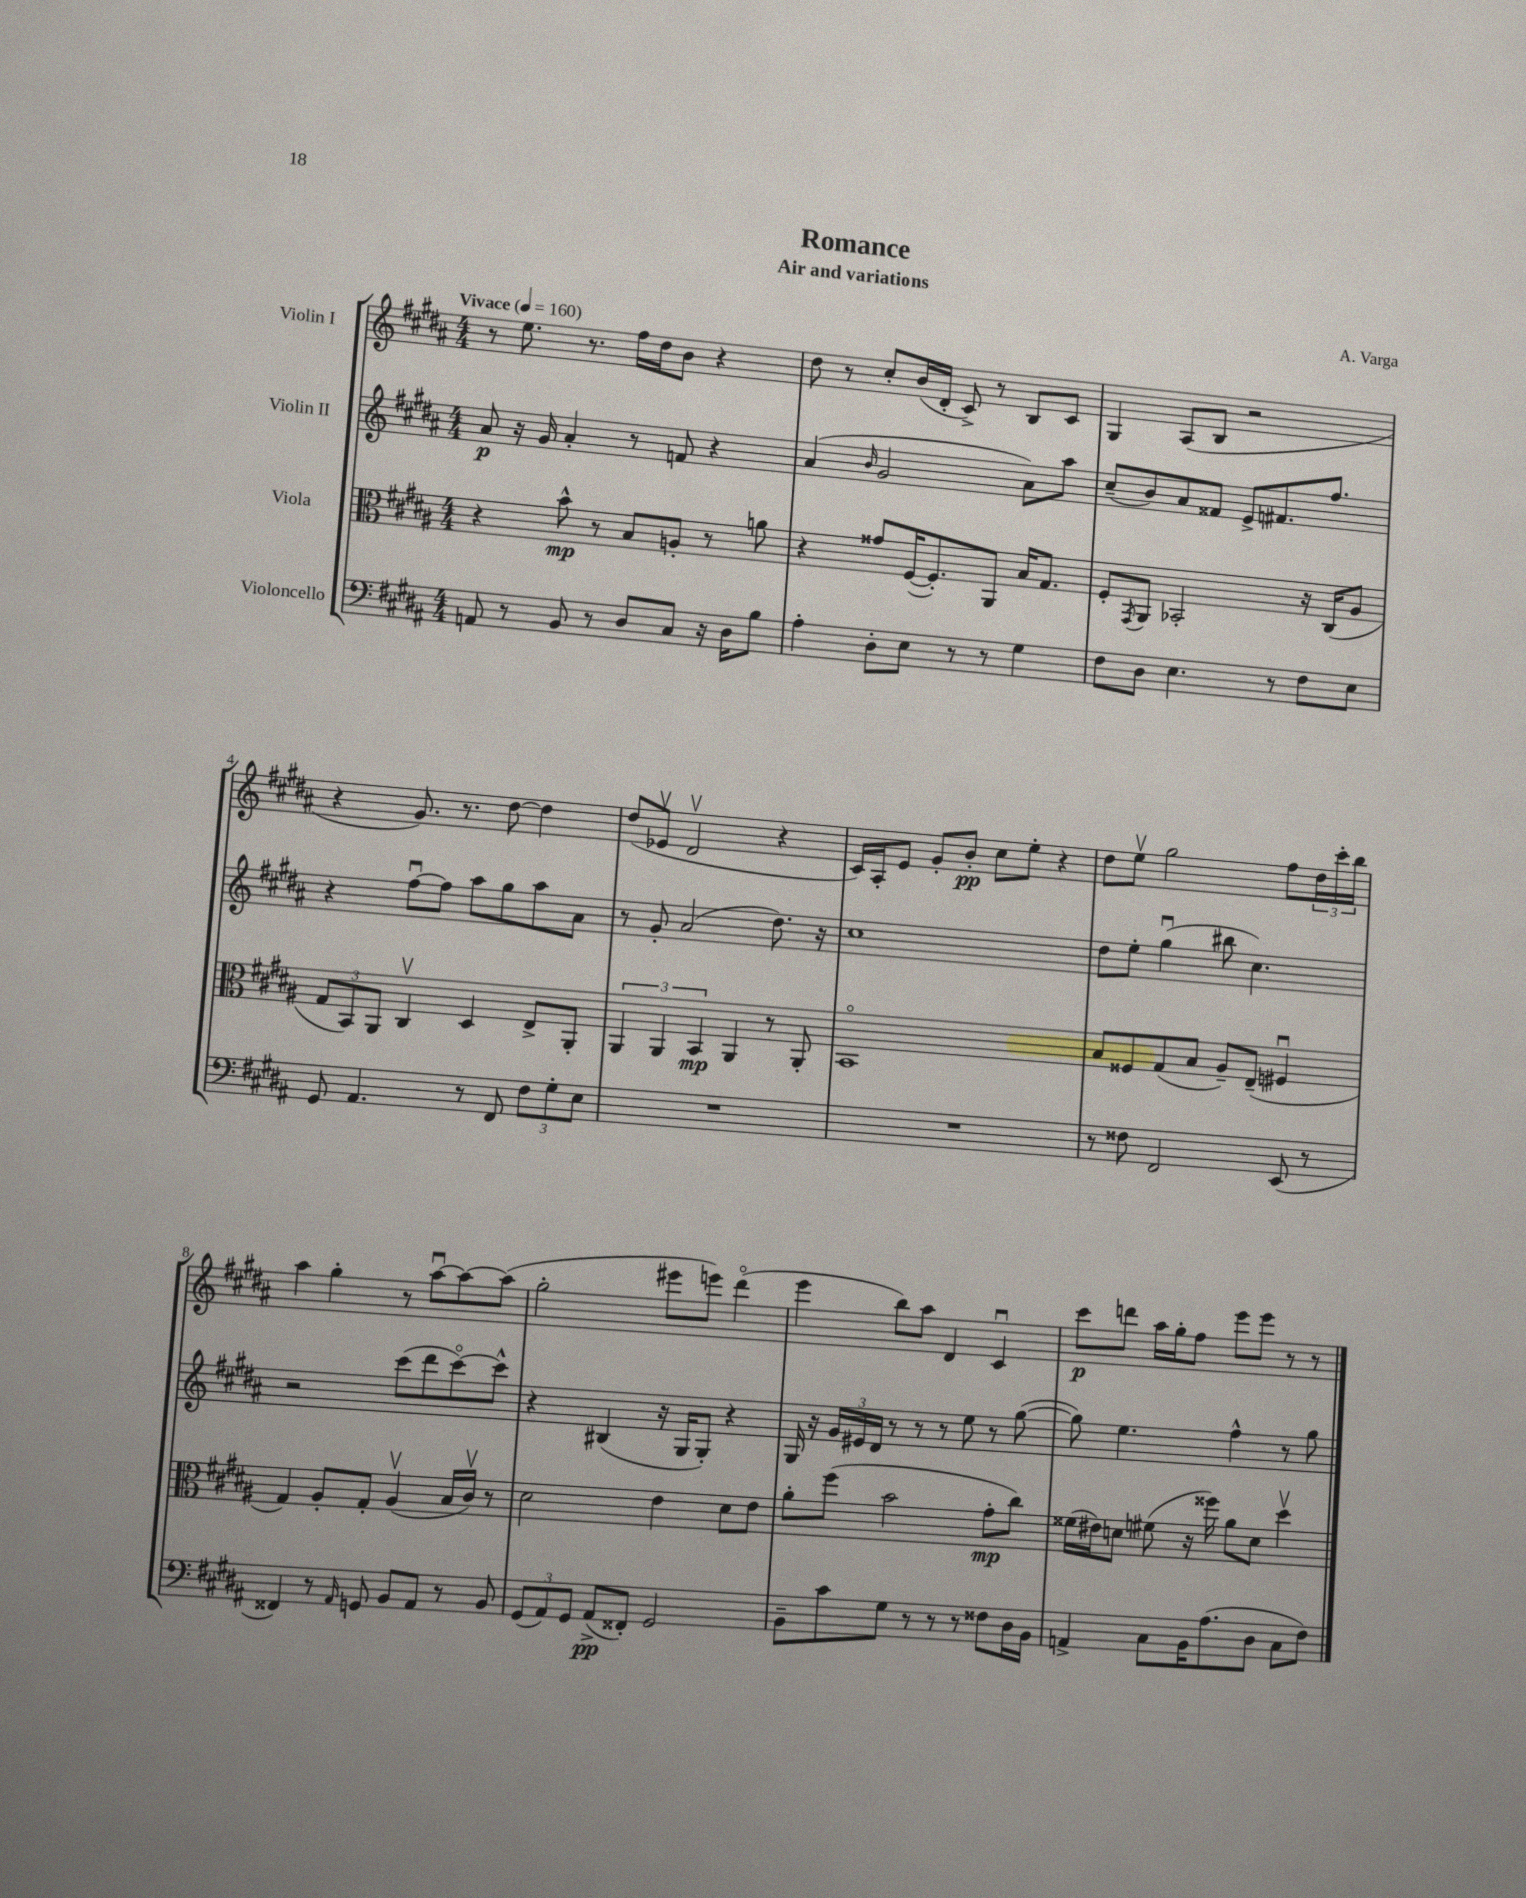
\header { title = "Romance" composer = "A. Varga" subtitle = "Air and variations" }
<<
\new StaffGroup <<
\new Staff = "s0" \with { instrumentName = "Violin I" } {
    \clef treble \key b \major \numericTimeSignature \time 4/4 \tempo "Vivace" 4 = 160
    r8 e''8. r8. fis''16 dis''16 b'8 r4 |
    dis''8 r8 cis''8-. b'16( dis'16-. cis'8->) r8 b8 cis'8 |
    gis4 ais8( b8 r2 |
    r4 gis'8.) r8. dis''8~ dis''4 |
    dis''8( ees'8\upbow dis'2\upbow r4 |
    cis'16) ais16-. e'8 gis'8-. b'8-.\pp cis''8 e''8-. r4 |
    dis''8 e''8\upbow gis''2 fis''8 \tuplet 3/2 { dis''16 cis'''16-. b''16 } |
    ais''4 gis''4-. r8 ais''8~\downbow ais''8~ ais''8( |
    gis''2-. eis'''8 e'''8) dis'''4\flageolet( |
    e'''4 b''8) ais''8 dis'4 cis'4\downbow |
    cis'''8\p d'''8 ais''16 gis''16-. fis''8 e'''8 e'''8 r8 r8 \bar "|." |
}
\new Staff = "s1" \with { instrumentName = "Violin II" } {
    \clef treble \key b \major \numericTimeSignature \time 4/4
    ais'8\p r16 gis'16 ais'4-. r8 f'8 r4 |
    ais'4( \grace { b'16 } gis'2 ais'8) ais''8 |
    cis''8--( b'8) ais'8 fisis'8 e'8-> fis'8. fis''8. |
    r4 fis''8~\downbow fis''8 ais''8 gis''8 ais''8 ais'8 |
    r8 gis'8-. ais'2( dis''8.) r16 |
    cis''1 |
    dis''8 e''8-. gis''4\downbow( bis''8 cis''4.) |
    r2 cis'''8( dis'''8 cis'''8~\flageolet) cis'''8-^ |
    r4 bis4( r16 gis16 gis8-.) r4 |
    gis16 r16 \tuplet 3/2 { gis'16 eis'16 dis'16 } r8 r8 r8 e''8 r8 gis''8~( |
    gis''8) e''4. fis''4-^ r8 gis''8 \bar "|." |
}
\new Staff = "s2" \with { instrumentName = "Viola" } {
    \clef alto \key b \major \numericTimeSignature \time 4/4
    r4 b'8-^\mp r8 b8 a8-. r8 a'8 |
    r4 gisis'8 fis16~( fis8.-.) ais,8 b16 gis8. |
    fis8-. \acciaccatura { gis,8 } ais,8 bes,2-. r16 cis16( ais8 |
    \tuplet 3/2 { gis8 b,8) ais,8 } cis4\upbow dis4 e8-> ais,8-. |
    \tuplet 3/2 { ais,4 ais,4 b,4\mp } ais,4 r8 ais,8-. |
    b,1\flageolet |
    b8 fisis8 gis8( b8 ais8--) e8--( fis4\downbow |
    gis4) ais8-. gis8-. ais4\upbow( b16 cis'16\upbow) r8 |
    dis'2 e'4 dis'8 e'8 |
    ais'8-. fis''8( b'2 gis'8-.\mp cis''8) |
    fisis'16( eis'16) d'8 fis'8( r16 fisis''16) ais'8 d'8 dis''4\upbow \bar "|." |
}
\new Staff = "s3" \with { instrumentName = "Violoncello" } {
    \clef bass \key b \major \numericTimeSignature \time 4/4
    a,8 r8 b,8 r8 dis8 cis8 r16 dis16 b8 |
    ais4-. dis8-. e8 r8 r8 gis4 |
    fis8 dis8 e4. r8 fis8 e8 |
    gis,8 ais,4. r8 fis,8 \tuplet 3/2 { fis8 gis8-. e8 } |
    R1 |
    R1 |
    r8 fisis8 fis,2 e,8( r8 |
    fisis,4) r8 \grace { ais,16 } g,8 b,8 ais,8 r8 b,8 |
    \tuplet 3/2 { gis,8( ais,8) gis,8 } ais,8->\pp( fisis,8-.) gis,2 |
    b,8-- cis'8 gis8 r8 r8 r8 fisis8 dis16 b,16 |
    a,4-> cis8 b,16 ais8.( dis8 cis8 fis8) \bar "|." |
}
>>
>>
